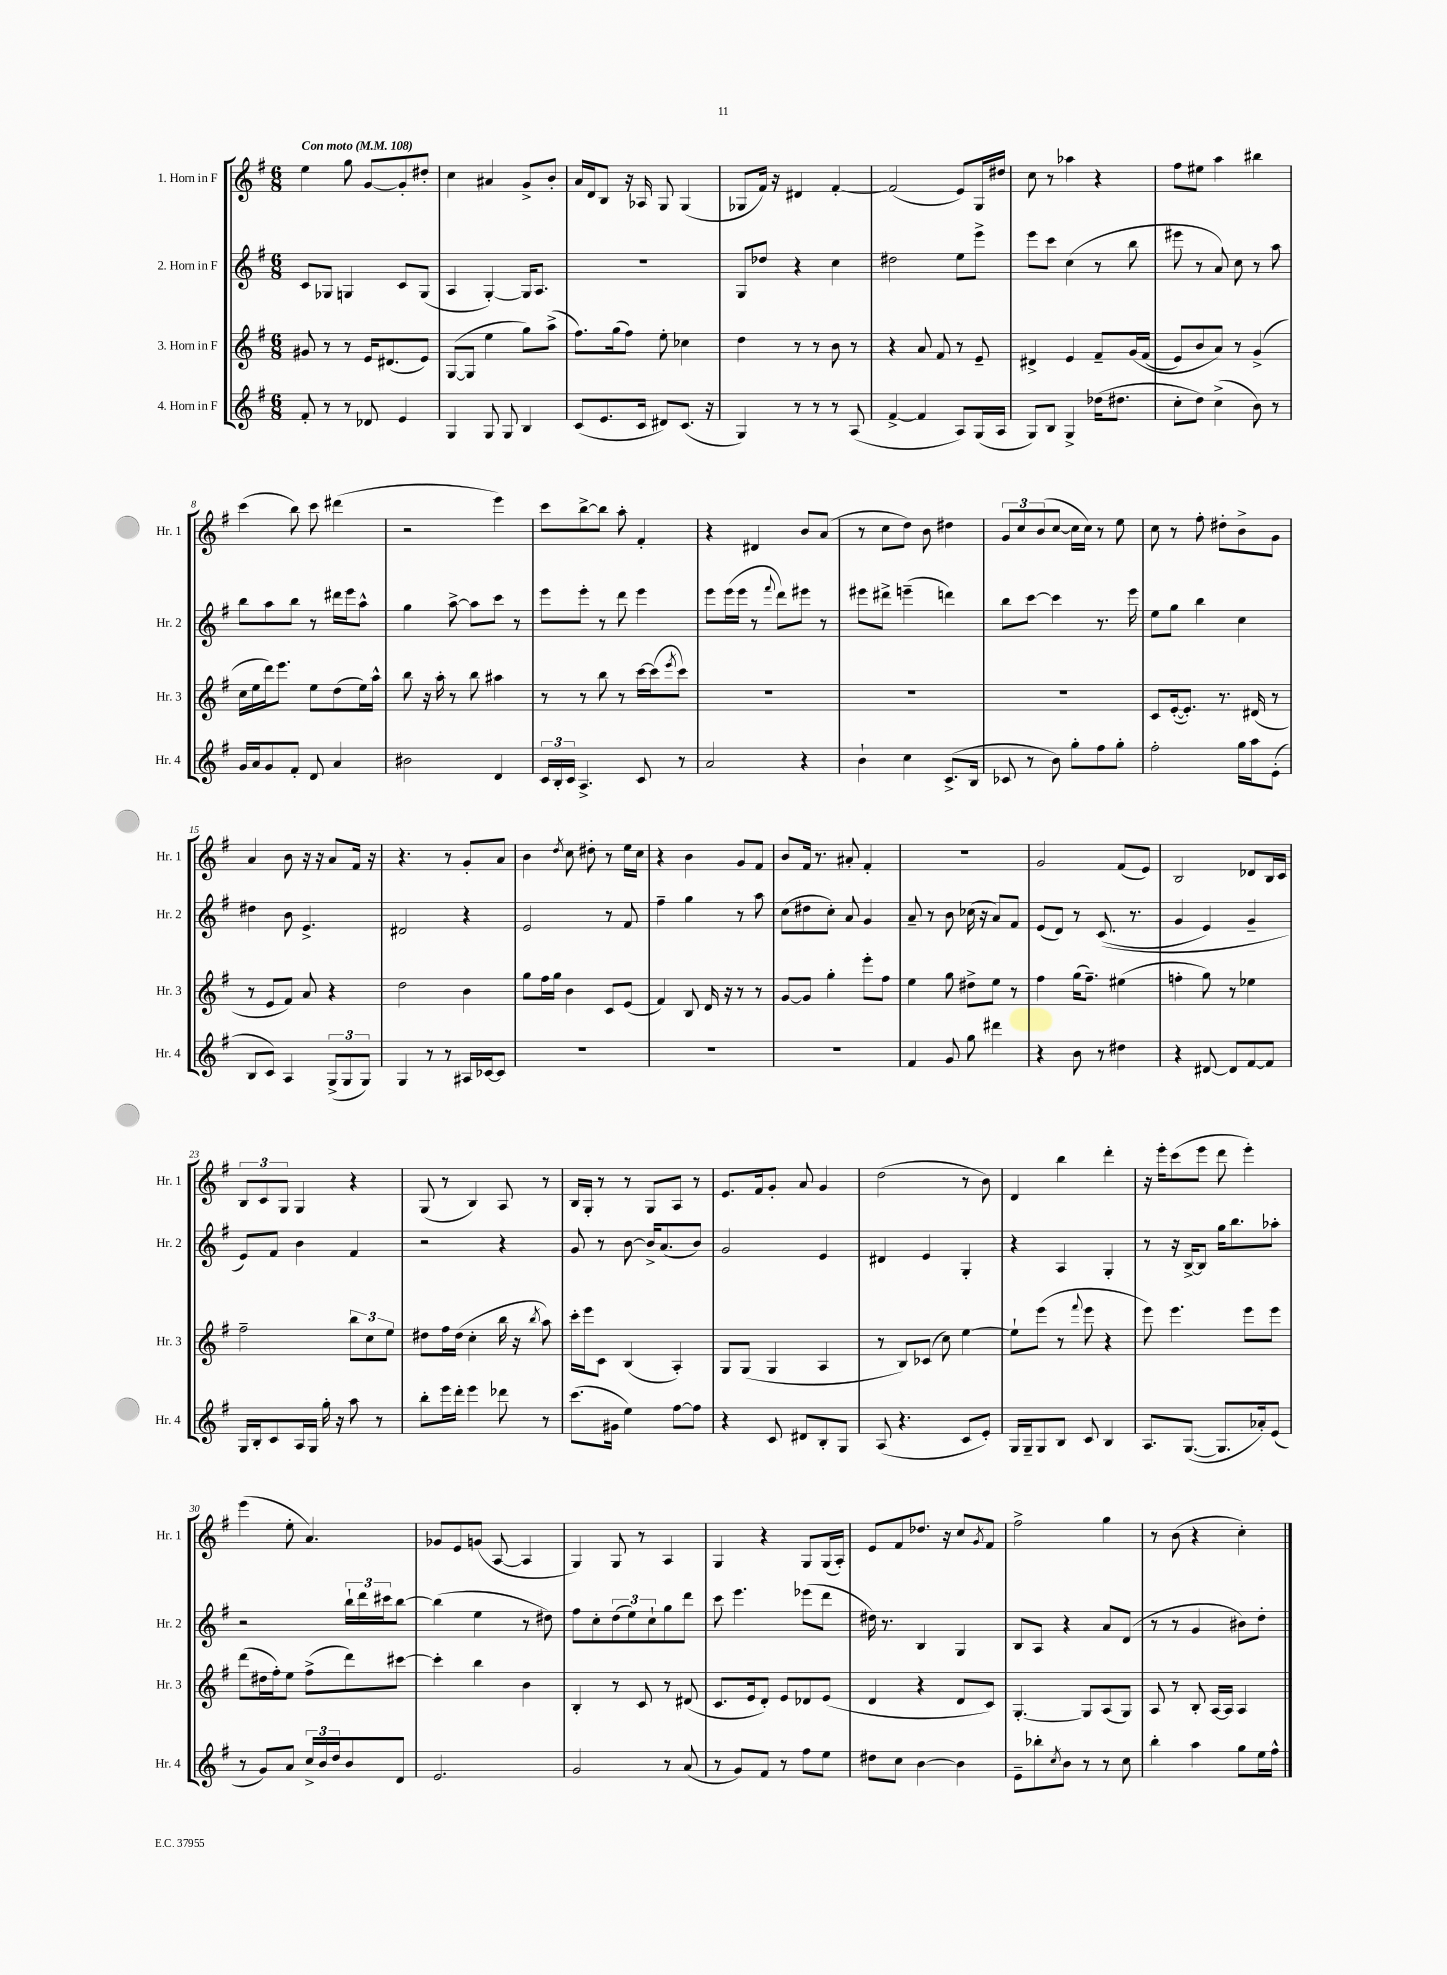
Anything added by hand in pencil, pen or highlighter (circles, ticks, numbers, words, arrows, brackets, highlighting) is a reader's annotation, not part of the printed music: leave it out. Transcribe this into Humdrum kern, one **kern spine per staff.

**kern	**kern	**kern	**kern
*part4	*part3	*part2	*part1
*staff4	*staff3	*staff2	*staff1
*I"4. Horn in F	*I"3. Horn in F	*I"2. Horn in F	*I"1. Horn in F
*I'Hr. 4	*I'Hr. 3	*I'Hr. 2	*I'Hr. 1
*clefG2	*clefG2	*clefG2	*clefG2
*k[f#]	*k[f#]	*k[f#]	*k[f#]
*M6/8	*M6/8	*M6/8	*M6/8
*MM108	*MM108	*MM108	*MM108
=1	=1	=1	=1
!	!	!	!LO:TX:a:B:t=Con moto
8f#'/	8g#X/	8c/L	4ee\
8r	8r	8G-X/J	.
8r	8r	4Gn/	8gg\
8d-X/	16e/KL	.	[8g/L
.	(8.d#X/	.	.
4e/	.	8c/L	8g'/]
.	8e/J)	(8G/J	8dd#X'/J
=2	=2	=2	=2
4G/	([8G/L	4A/	4cc\
.	8G/J]	.	.
8G/	4ee\	[4G'/)	4a#X/
8G/	.	.	.
4B/	8gg\L)	16G/KL]	8g^/L
.	.	8.A/J	.
.	(8aa^\J	.	8b'/J
=3	=3	=3	=3
(8c/L	8.ff#\L)	2.r	16a/LL
.	.	.	16d/J
8.e/	.	.	8B/J
.	(16gg\k	.	.
.	8ff#\J)	.	16r
16c/Jk	.	.	16A-X/
8d#X/L)	8ee'\	.	8G/
(8.c/J	4cc-X\	.	(4G/
16r	.	.	.
=4	=4	=4	=4
4G/)	4dd\	8G/L	8G-X/L
.	.	8dd-X/J	16f#/Jk)
.	.	.	16r
8r	8r	4r	4d#X/
8r	8r	.	.
8r	8b\	4cc\	[4f#'/
(8A/	8r	.	.
=5	=5	=5	=5
[4f#^/	4r	2dd#X\	(2f#/]
4f#/]	8a/	.	.
.	8f#/	.	.
8A/L)	8r	8ee\L	8e/L)
(16G/L	8e~/	8eee^\J	16G/L
16A/JJ	.	.	16dd#X/JJ
=6	=6	=6	=6
8G/L)	4d#X^/	8eee\L	8cc\
8B/J	.	8ccc\J	8r
4G^/	4e/	(4cc\	4aa-X\
(16dd-X\KL	8f#~/L	8r	4r
8.dd#X\J	.	.	.
.	(16g/L	8bb\	.
.	(16f#/JJ	.	.
=7	=7	=7	=7
8cc'\L	8e/L)	8eee#X\	8ff#\L
8dd\J)	8b/	8r	8ee#X\J
(4cc^\	8a/J)	8a/)	4aa\
.	8r	8cc\	.
8b\)	(4g^/	8r	4bb#X\
8r	.	8aa\	.
!!LO:LB:g=z
=8	=8	=8	=8
16g/LL	16cc\LL	8bb\L	(4ccc\
16a/J	16ee\	.	.
8g/	16ddd\J)	8aa\	.
.	8.eee\J	.	.
8f#'/J	.	8bb\J	8bb\)
8d/	8ee\L	8r	8ccc\
4a/	(8dd\	16ddd#X\LL	(4ddd#X\
.	.	16eee\J	.
.	16ee\L)	8aa^^\J	.
.	16aa^^\JJ	.	.
=9	=9	=9	=9
2b#X\	8bb\	4gg\	2r
.	16r	.	.
.	16aa'\	.	.
.	8r	[8aa^\	.
.	8bb\	8aa\L]	.
4d/	4aa#X\	8ccc\J	4eee\)
.	.	8r	.
=10	=10	=10	=10
24c/LL	8r	8eee\L	8ccc\L
24B'/	.	.	.
24c/JJ	.	.	.
4.A^/	8r	8eee'\J	[8bb^\
.	8bb\	8r	8bb\J]
.	8r	8ddd\	8aa'\
8c/	[16ccc\LL	4eee\	4f#'/
.	(16ccc\J]	.	.
.	8qeee/	.	.
8r	8ccc\J)	.	.
=11	=11	=11	=11
2a/	2.r	8eee\L	4r
.	.	(16eee\L	.
.	.	16eee\JJ	.
.	.	8r	4d#X/
.	.	8qqfff#/	.
.	.	8ddd\L)	.
4r	.	8eee#X\J	8b/L
.	.	8r	(8a/J
=12	=12	=12	=12
4b`\	2.r	8eee#X\L	8r
.	.	8ddd#X^\J	8cc\L
4cc\	.	(4eeen~\	8dd\J)
.	.	.	8b\
(8.c^/L	.	4dddn\)	4dd#X\
16B/Jk	.	.	.
=13	=13	=13	=13
8c-X/	2.r	8bb\L	12g/L
.	.	.	12cc/
8r	.	[8ccc\J	.
.	.	.	(12b/
8b\)	.	4ccc\]	[8cc/J
8gg'\L	.	.	16cc\LL]
.	.	.	16cc\JJ)
8ff#\	.	8.r	8r
8gg'\J	.	.	8ee\
.	.	16eee\	.
=14	=14	=14	=14
2ff#'\	8c/L	8ee\L	8cc\
.	([16e'/k	8gg\J	8r
.	8.e'/J])	.	.
.	.	4bb\	8ff#'\
.	8.r	.	8dd#X'\L
16gg\LL	.	4cc\	8b^\
16aa\J	(16d#X/	.	.
(8e'\J	8r	.	8g\J
!!LO:LB:g=z
=15	=15	=15	=15
8B/L	8r	4dd#X\	4a/
8c/J)	8e/L	.	.
4A/	8f#/J)	8b\	8b\
.	8a/	4.e^/	16r
.	.	.	16r
(12G^/L	4r	.	8a/L
12G/	.	.	.
.	.	.	16f#/Jk
12G/J)	.	.	.
.	.	.	16r
=16	=16	=16	=16
4G/	2dd\	2d#X/	4.r
8r	.	.	.
8r	.	.	8r
16A#X/LL	4b\	4r	8g'/L
[16c-X/J	.	.	.
8c-/J]	.	.	8a/J
=17	=17	=17	=17
2.r	8gg\L	2e/	4b\
.	16ff#\L	.	.
.	16gg\JJ	.	.
.	.	.	8qdd/
.	4b\	.	8cc\
.	.	.	8dd#X'\
.	8c/L	8r	8r
.	(8e/J	8f#/	16ee\LL
.	.	.	16cc\JJ
=18	=18	=18	=18
2.r	4f#/)	4ff#~\	4r
.	8B/	4gg\	4b\
.	16d/	.	.
.	16r	.	.
.	8r	8r	8g/L
.	8r	8aa\	8f#/J
=19	=19	=19	=19
2.r	[8g/L	(8cc\L	8b/L
.	8g/J]	8dd#X\	16f#/Jk
.	.	.	8.r
.	4gg'\	8cc'\J)	.
.	.	8a/	8a#X'/
.	8eee'\L	4g/	4f#'/
.	8ff#\J	.	.
=20	=20	=20	=20
4f#/	4ee\	8a~/	2.r
.	.	8r	.
8g/	8gg\	8b\	.
8gg\	8dd#X^\L	(16cc-X\	.
.	.	16r	.
4ddd#X\	8ee\J	8a/L)	.
.	8r	8f#/J	.
=21	=21	=21	=21
4r	4ff#\	(8e/L	2g/
.	.	8d/J)	.
8b\	(16gg\KL	8r	.
.	8.ff#~\J)	.	.
8r	.	((8.c/	.
4dd#X\	(4ee#X\	.	(8f#/L
.	.	8.r	.
.	.	.	8e/J)
=22	=22	=22	=22
4r	4ffn'\	4g/	2B/
[8d#X/	8gg\)	4e/)	.
8d#/L]	8r	.	.
[8f#/	4ee-X\	4g~/	8d-X/L
8f#/J]	.	.	16B/L
.	.	.	16c/JJ
!!LO:LB:g=z
=23	=23	=23	=23
16G/LL	2ff#~\	8e/L)	12B/L
16B'/J	.	.	.
.	.	.	12c/
8c/	.	8f#/J	.
.	.	.	12G/J
16A/L	.	4b\	4G/
16G/JJ	.	.	.
16gg'\	.	.	.
16r	.	.	.
8aa\	12bb\L	4f#/	4r
.	12cc\	.	.
8r	.	.	.
.	12ee\J	.	.
=24	=24	=24	=24
8bb'\L	8dd#X\L	2r	(8G/
16eee\L	16ff#\L	.	8r
16ddd'\JJ	(16dd#\JJ	.	.
4eee\	4cc'\	.	4B/)
8ddd-X\	16bb\	4r	8A/
.	16r	.	.
.	8qbb/	.	.
8r	8aa\)	.	8r
=25	=25	=25	=25
(8.ccc\L	16ccc'\LL	8g/	16B/LL
.	16eee\J	.	16G'/JJ
.	8c\J	8r	8r
16g#X\Jk	.	.	.
4ee\)	(4B/	[8b\	8r
.	.	16b^/KL]	8G/L
.	.	(8.a/	.
[8ff#\L	4A'/)	.	8A/J
8ff#\J]	.	8b/J)	8r
=26	=26	=26	=26
4r	8G/L	2g/	8.e/L
.	(8G/J	.	.
.	.	.	16f#/k
8c/	4G/	.	8g'/J
8d#X/L	.	.	8a/
8B'/	4A/	4e/	4g/
8G/J	.	.	.
=27	=27	=27	=27
(8A/	8r	4d#X/	(2dd\
4.r	8B/L)	.	.
.	(8c-X/J	4e/	.
.	8cc\)	.	.
8c/L	[4ee\	4G'/	8r
8e'/J)	.	.	8b\)
=28	=28	=28	=28
16G/LL	8ee`\L]	4r	4d/
16G~/J	.	.	.
8G/	(8eee\J	.	.
8B/J	8r	4A/	4bb\
.	8qqfff#/	.	.
8c/	8eee\	.	.
4B/	4r	4G'/	4ddd'\
=29	=29	=29	=29
8.A/L	8eee\)	8r	16r
.	.	.	16eee'\KL
.	4.eee\	16r	(8ccc\
([8.G/J	.	[16B^/KL	.
.	.	8B/J]	8eee\J
8.G/L]	.	16gg\KL	8ddd\
.	.	8.bb\	.
.	8eee\L	.	4eee'\)
16a-X'/k)	.	.	.
(8e/J	8eee\J	8aa-X'\J	.
!!LO:LB:g=z
=30	=30	=30	=30
8r	(8ddd\L	2r	(4eee\
8g/L)	16dd#X\L	.	.
.	16ff#'\J)	.	.
8a/J	8ee\J	.	8ee'\
24cc^/LL	(8ff#^\L	.	4.a/)
24b/	.	.	.
24dd/J	.	.	.
8b/	8ddd\)	24bb`\LL	.
.	.	24ddd\	.
.	.	24ccc#X\J	.
8d/J	[8ccc#X\J	[8bb\J	.
=31	=31	=31	=31
2.e/	4ccc#'\]	(4bb\]	8g-X/L
.	.	.	8e/
.	4bb\	4ee\	(8gn/J
.	.	.	[8A/
.	4b\	8r	4A/]
.	.	8dd#X\)	.
=32	=32	=32	=32
2g/	4B'/	8ff#\L	4G/)
.	.	8cc'\	.
.	8r	(12dd\	8G/
.	.	12ee\)	.
.	8c/	.	8r
.	.	12cc`\	.
8r	8r	8gg\	4A/
(8a/	(8d#X/	8ddd\J	.
=33	=33	=33	=33
8r	8.c/L	8ccc\	4G/
8g/L)	.	4.eee\	.
.	16e/k	.	.
8f#/J	8d'/J)	.	4r
8r	8e/L	.	.
8ff#\L	8d-X/	(8eee-X\L	8G/L
8ee\J	(8e/J	8ddd\J	(16G/L
.	.	.	16A'/JJ)
=34	=34	=34	=34
8dd#X\L	4d/	16dd#X\)	8e/L
.	.	8.r	.
8cc\J	.	.	8f#/
[4b\	4r	4B/	8.dd-X/J
.	.	.	16r
4b\]	8d/L	4G/	8cc/L
.	.	.	8qg/
.	8c/J)	.	8f#/J
=35	=35	=35	=35
8e~\L	[4.G'/	8B/L	2ff#^\
8bb-X'\	.	8A/J	.
8qcc/	.	.	.
8b\J	.	4r	.
8r	8G/L]	.	.
8r	(8A/	8a/L	4gg\
8cc\	8G/J)	(8d/J	.
=36	=36	=36	=36
4bb'\	8A/	8r	8r
.	8r	8r	(8b\
4aa\	8B'/	4g/	4r
.	[16A/LL	.	.
.	16A/JJ]	.	.
8gg\L	4A/	8b#X\L)	4cc'\)
16ee\L	.	8dd'\J	.
16ff#^^\JJ	.	.	.
==	==	==	==
*-	*-	*-	*-
